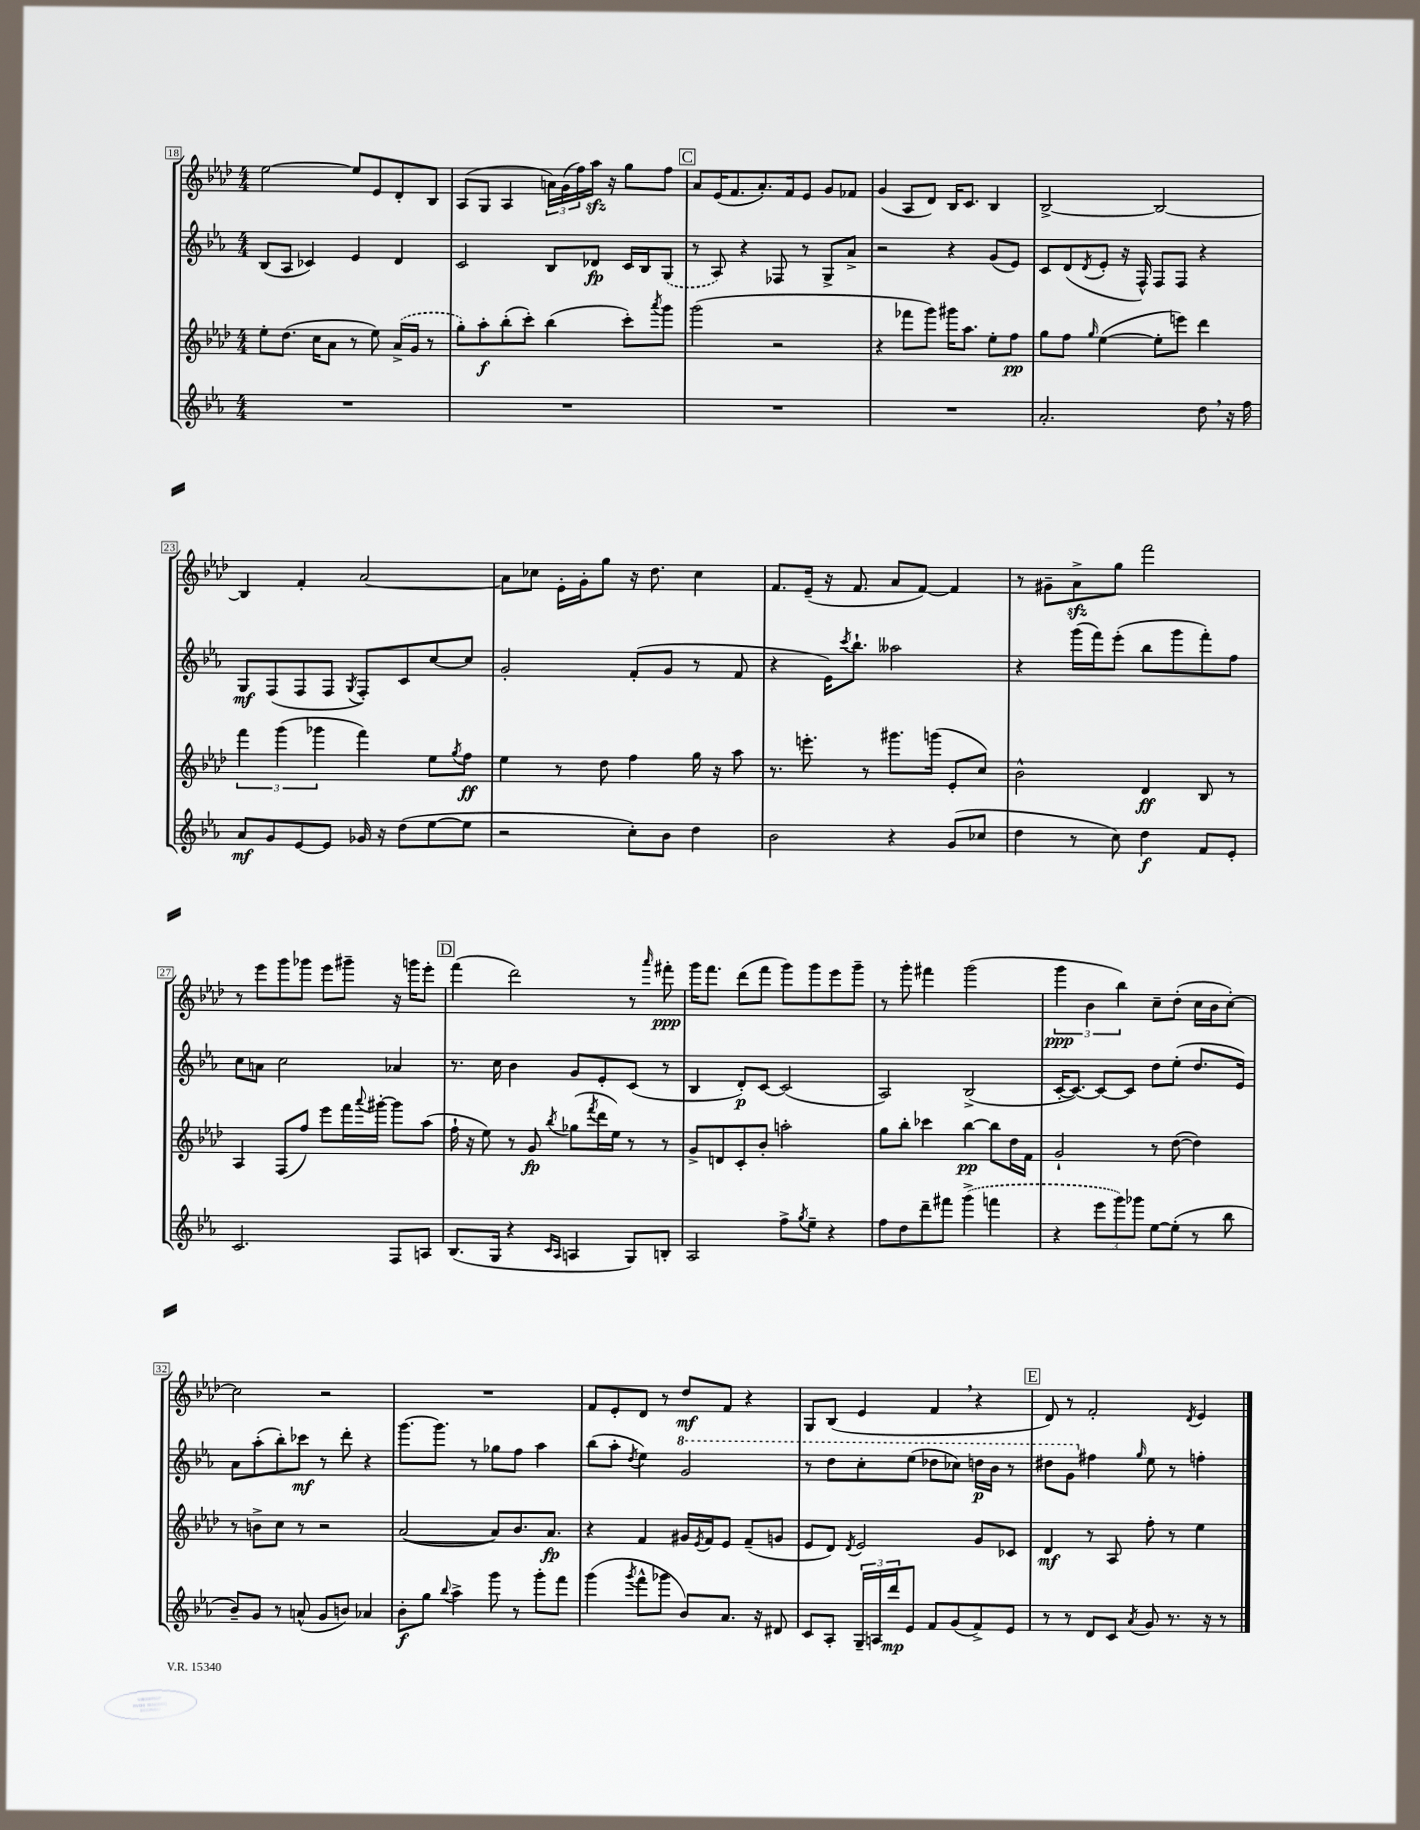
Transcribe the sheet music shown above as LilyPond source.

<<
\new StaffGroup <<
\new Staff = "s0" {
    \clef treble \key aes \major \numericTimeSignature \time 4/4
    ees''2~ ees''8 ees'8 des'8-. bes8 |
    aes8( g8 aes4 \tuplet 3/2 { a'16) g'16( f''16) } aes''16\sfz r16 g''8 f''8 |
    \mark \markup { \box "C" } aes'8 ees'16( f'8. aes'8.-.) f'16 ees'8 g'8 fes'8 |
    g'4( aes8 des'8) bes16 c'8. bes4 |
    bes2~-> bes2~ |
    bes4 f'4-. aes'2~ |
    aes'8 ces''8 ees'16-. g'16-. g''8 r16 des''8. ces''4 |
    f'8. ees'16--( r16 f'8. aes'8 f'8~) f'4 |
    r8 gis'8-- aes'8->\sfz g''8 f'''2 |
    r8 ees'''8 g'''8 ges'''8 ees'''8 gis'''8-- r16 g'''16 ees'''8-. |
    \mark \markup { \box "D" } f'''4( des'''2) r8 \grace { aes'''16 } fis'''8-.\ppp |
    g'''16 f'''8. des'''8( f'''8 g'''8) g'''8 ees'''8 g'''8-- |
    r8 g'''8-. fis'''4 g'''2( |
    \tuplet 3/2 { g'''4\ppp bes'4 bes''4) } c''8-- des''8-.( c''16 bes'16 c''8~-.) |
    c''2 r2 |
    R1 |
    f'8 ees'8-. des'8 r8 des''8\mf f'8 r4 |
    g8 bes8( ees'4 f'4 \breathe r4 |
    \mark \markup { \box "E" } des'8) r8 f'2-. \acciaccatura { des'8 } ees'4 \bar "|." |
}
\new Staff = "s1" {
    \clef treble \key ees \major \numericTimeSignature \time 4/4
    bes8( aes8 ces'4) ees'4 d'4 |
    c'2 bes8 des'8\fp c'16 bes16 \once \slurDashed g8( |
    \mark \markup { \box "C" } r8 aes8) r4 fes8 r8 g8-> aes'8-> |
    r2 r4 g'8( ees'8) |
    c'8 d'8( \acciaccatura { d'8 } ees'8-. r16 f16-^) f8 f8 r4 |
    g8\mf f8( f8 f8 \acciaccatura { g8 } f8-.) c'8 c''8~ c''8 |
    g'2-. f'8-.( g'8 r8 f'8 |
    r4 ees'16) \acciaccatura { c'''8 } bes''8.-! aeses''2 |
    r4 g'''16( f'''16) ees'''8-.( bes''8 g'''8 f'''8-.) f''8 |
    c''8 a'8 c''2 aes'4 |
    \mark \markup { \box "D" } r8. c''16 bes'4 g'8 ees'8-. c'8( r8 |
    bes4 d'8-.\p) c'8~ c'2( |
    aes2) bes2->( |
    c'16~-. c'8.~) c'8~ c'8 d''8 ees''8-.( d''8. ees'16) |
    aes'8 aes''8-.( bes''8-.) ces'''8\mf r8 d'''8-. r4 |
    g'''8.~ g'''8. r8 ges''8 f''8 aes''4 |
    bes''8( aes''8-. \acciaccatura { d''8 } ees''4) \ottava #1 g''2 |
    r8 d'''8 c'''8-. ees'''8( des'''8 ces'''8) d'''16\p bes''16 r8 |
    \mark \markup { \box "E" } dis'''8 g''8 \ottava #0 fis''4 \grace { g''16 } ees''8 r8 f''4-. \bar "|." |
}
\new Staff = "s2" {
    \clef treble \key aes \major \numericTimeSignature \time 4/4
    ees''8-. des''8.( c''16 aes'8 r8 ees''8) \once \slurDashed aes'16->( g'16 r8 |
    g''8-.) aes''8-.\f bes''8-.( c'''8-.) bes''4( c'''8-.) \acciaccatura { aes'''8 } g'''8 |
    \mark \markup { \box "C" } g'''2( r2 |
    r4 fes'''8 g'''8) gis'''16 aes''8. ees''8-. f''8\pp |
    g''8 f''8 \grace { g''16 } ees''4~( ees''8-. e'''8) des'''4 |
    \tuplet 3/2 { f'''4 g'''4( ges'''4 } f'''4) ees''8 \acciaccatura { g''8 } f''8\ff |
    ees''4 r8 des''8 f''4 g''16 r16 aes''8 |
    r8. e'''8.-. r8 gis'''8. g'''16( ees'8-. c''8) |
    bes'2-^ des'4\ff bes8 r8 |
    aes4 f8( f''8) ees'''8 f'''16 \appoggiatura { aes'''8 } gis'''16~-. gis'''8 aes''8( |
    \mark \markup { \box "D" } f''16-! r16 ees''8) r8 g'8\fp \acciaccatura { bes''8 } ges''8( \acciaccatura { f'''8 } des'''16 ees''16) r8 r8 |
    g'8-> d'8 c'8-. bes'8-. a''2-. |
    g''8 bes''8-. ces'''4 bes''4~\pp bes''8 des''16 f'16 |
    g'2-! r8 des''8~( des''4) |
    r8 b'8-> c''8 r8 r2 |
    aes'2~( aes'8) bes'8. aes'8.\fp |
    r4 f'4 gis'16 \acciaccatura { ees'8 } f'16 ees'8 f'8--( g'8 |
    ees'8 des'8) \acciaccatura { des'8 } ees'2 g'8 ces'8 |
    \mark \markup { \box "E" } des'4\mf r8 aes8 f''8-. r8 ees''4 \bar "|." |
}
\new Staff = "s3" {
    \clef treble \key ees \major \numericTimeSignature \time 4/4
    R1 |
    R1 |
    \mark \markup { \box "C" } R1 |
    R1 |
    aes'2.-. d''8 \breathe r16 f''16 |
    aes'8\mf g'8 ees'8~ ees'8 ges'16 r16 d''8( ees''8~ ees''8 |
    r2 c''8-.) bes'8 d''4 |
    bes'2 r4 g'8( ces''8 |
    d''4 r8 c''8) d''4\f f'8 ees'8-. |
    c'2. f8 a8 |
    \mark \markup { \box "D" } bes8.( g16 r4 \grace { c'16 aes16 } a4 g8) b8-. |
    aes2 f''8-> \acciaccatura { g''8 } ees''8-- r4 |
    f''8 d''8 d'''8-- fis'''8 \once \slurDashed g'''4->( f'''4 |
    r4 \tuplet 3/2 { ees'''8 g'''8) ges'''8 } ees''8~ ees''8-.( r8 bes''8 |
    bes'8--) g'8 r8 a'8-^( g'8 b'8) aes'4 |
    bes'8-.\f g''8 \appoggiatura { bes''8 } aes''4-> g'''8 r8 g'''8-. f'''8 |
    g'''4( \acciaccatura { g'''8 } f'''8-^ ges'''8 bes'8) aes'8. r16 dis'8 |
    c'8 aes8-. \tuplet 3/2 { g16-- a16 d'''16\mp } ees'8 f'8 g'8( f'8->) ees'8 |
    \mark \markup { \box "E" } r8 r8 d'8 c'8 \acciaccatura { aes'8 } g'8 r8. r16 r8 \bar "|." |
}
>>
>>
\layout { \context { \Score currentBarNumber = #18 \override BarNumber.stencil = #(make-stencil-boxer 0.1 0.3 ly:text-interface::print) } }
